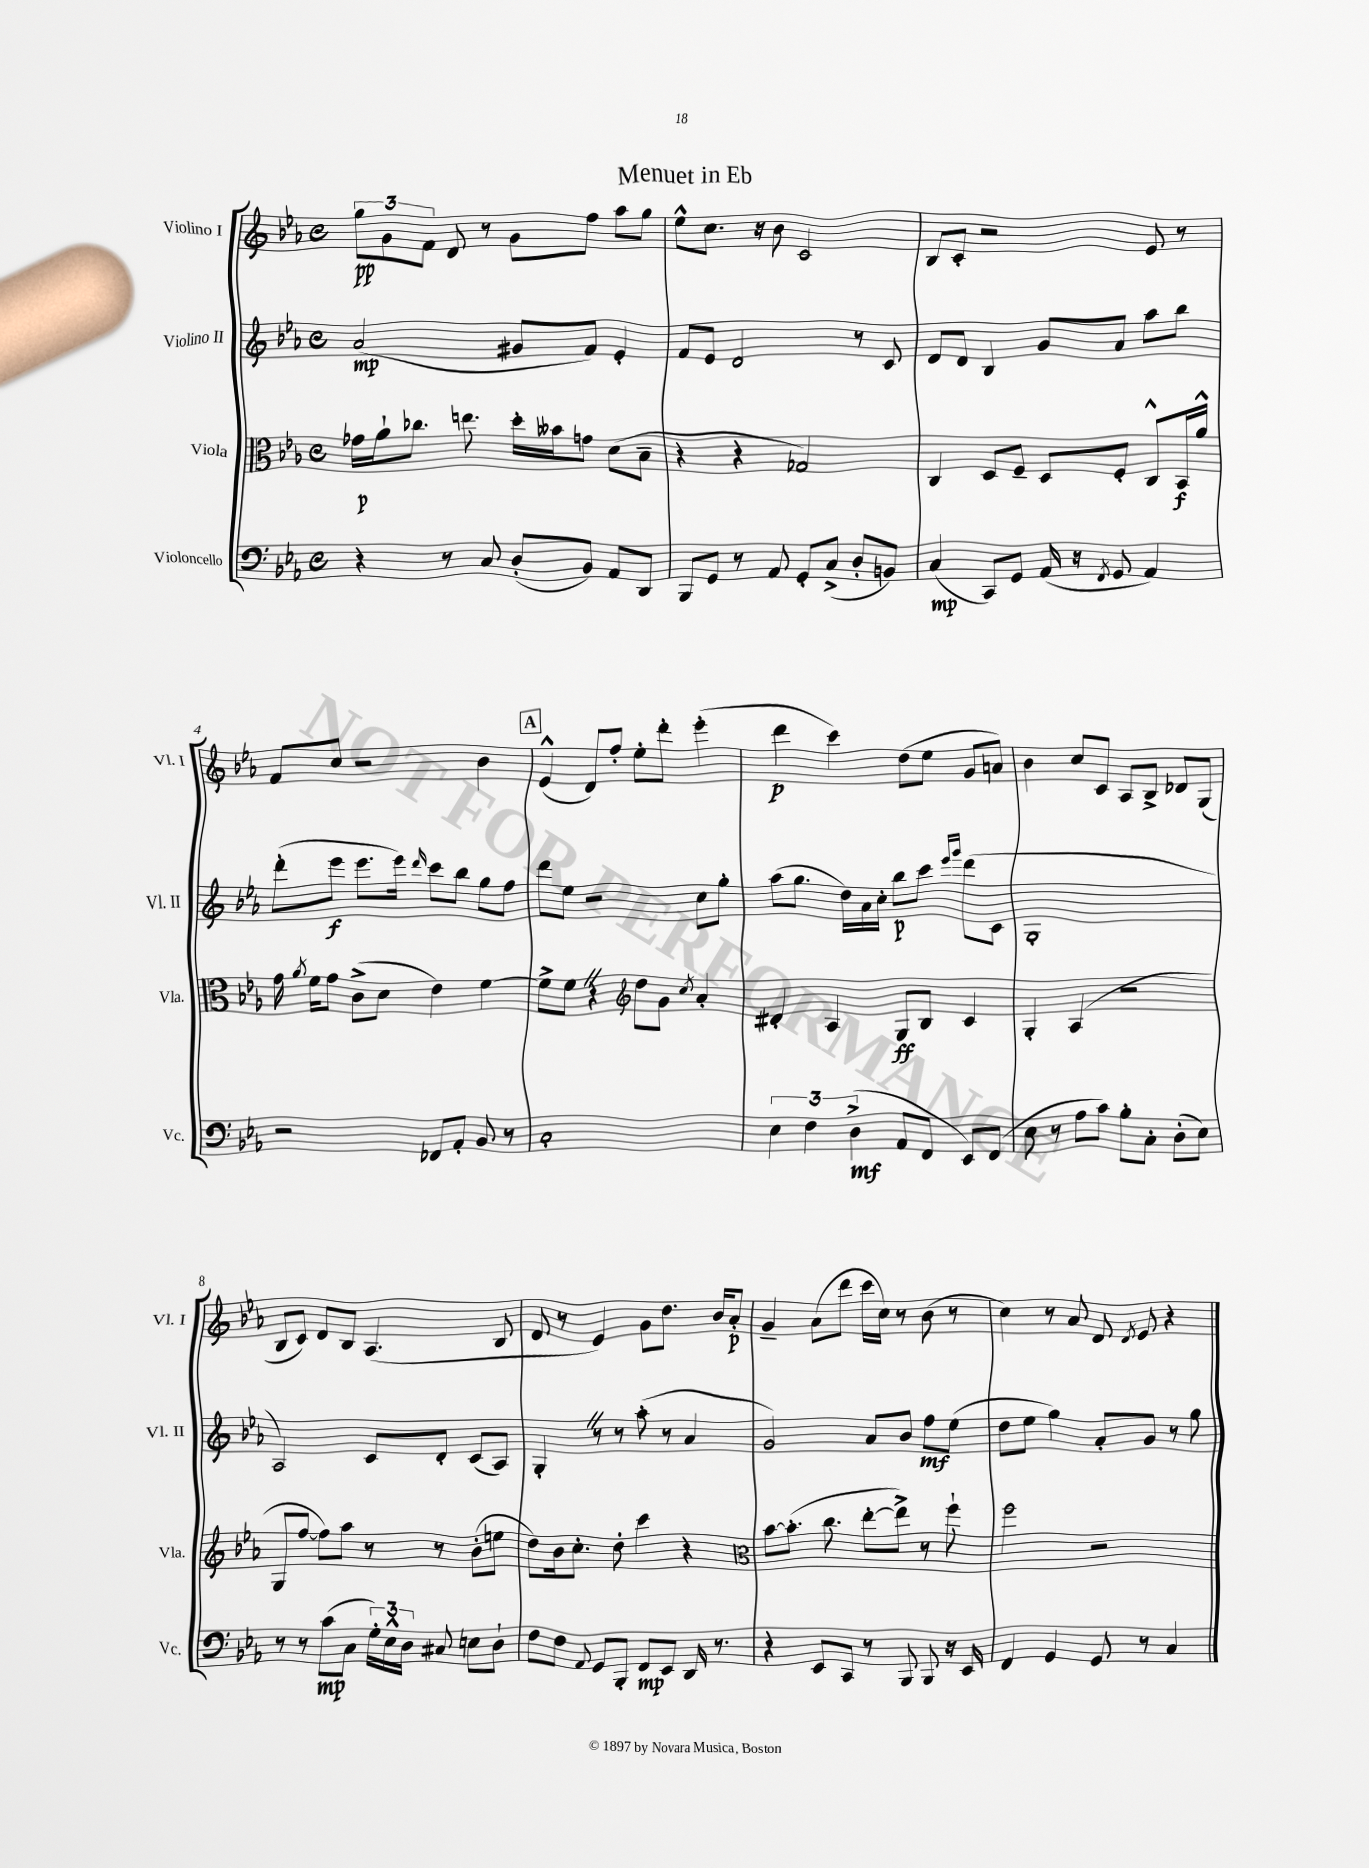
\header { title = "Menuet in Eb" }
<<
\new StaffGroup <<
\new Staff = "s0" \with { instrumentName = "Violino I" shortInstrumentName = "Vl. I" } {
    \clef treble \key ees \major \defaultTimeSignature \time 4/4
    \autoBeamOff \tuplet 3/2 { g''8[\pp g'8 f'8] } d'8 r8 g'8[ f''8] aes''8[ g''8] |
    ees''8[-^ c''8.] r16 bes'8 c'2 |
    bes8[ c'8]-. r2 ees'8 r8 |
    f'8[ c''8] r2 bes'4 |
    \mark \markup { \box "A" } ees'4-^( d'8[) f''8]-. ees''8[-. d'''8]-. ees'''4-.( |
    d'''4\p c'''4) d''8[( ees''8] g'8[ a'8]) |
    bes'4 c''8[ c'8] aes8[ bes8]-> des'8[ g8]( |
    bes8[ c'8]) d'8[ bes8] aes4.( bes8 |
    d'8 r8 ees'4) g'8[ d''8.] bes'16[ aes'8]-.\p |
    g'4-- aes'8[( d'''8] c'''16[ c''16]) r8 bes'8( r8 |
    c''4) r8 aes'8 d'8 \acciaccatura { d'8 } ees'8 r4 \bar "|." |
}
\new Staff = "s1" \with { instrumentName = "Violino II" shortInstrumentName = "Vl. II" } {
    \clef treble \key ees \major \defaultTimeSignature \time 4/4
    \autoBeamOff aes'2\mp( gis'8[ f'8]) ees'4-. |
    f'8[ ees'8] d'2 r8 c'8 |
    d'8[ d'8] bes4 g'8[ aes'8] aes''8[ bes''8] |
    d'''8[-.( ees'''8]\f ees'''8.[ ees'''16]) \grace { d'''16 } c'''8[ bes''8] g''8[ f''8] |
    \mark \markup { \box "A" } d'''8[ ees''8] r2 c''8[ g''8]-. |
    aes''8[( g''8.] d''16[) aes'16 c''16]-. bes''8[\p c'''8] \grace { ees'''16[ g'''16] } d'''8[( c'8] |
    g1-. |
    aes2) c'8[ d'8]-. c'8[( aes8]) |
    g4-. \once \override BreathingSign.text = \markup { \musicglyph "scripts.caesura.straight" } \breathe r8 r8 aes''8-.( r8 aes'4 |
    g'2) aes'8[ bes'8] f''8[\mf ees''8]( |
    d''8[ ees''8] g''4) aes'8[-. g'8] r8 g''8 \bar "|." |
}
\new Staff = "s2" \with { instrumentName = "Viola" shortInstrumentName = "Vla." } {
    \clef alto \key ees \major \defaultTimeSignature \time 4/4
    \autoBeamOff ges'16[\p aes'16-! ces''8.] e''8. d''16[-. beses'16 g'8] d'8[( bes8]-- |
    r4 r4 ges2) |
    c4 d8[ f8]-- d8[ f8]-. c8[-^ bes,16\f aes'16]-^ |
    g'16 \acciaccatura { aes'8 } f'16[ g'8] c'8[->( d'8] ees'4) f'4~ |
    \mark \markup { \box "A" } f'8[-> f'8] \once \override BreathingSign.text = \markup { \musicglyph "scripts.caesura.straight" } \breathe r4 \clef treble d''8[ g'8] \acciaccatura { c''8 } aes'4-. |
    dis'4-. aes4 g8[\ff bes8] c'4 |
    g4-. aes4( r2 |
    g8[ f''8]~ f''8[) aes''8] r8 r8 bes'8[-.( e''8] |
    d''8[) bes'16 c''8.]-. d''8-. c'''4 r4 |
    \clef alto bes'8[~ bes'8.]-.( c''8. ees''8[~-. ees''8]->) r8 f''8-! |
    f''2 r2 \bar "|." |
}
\new Staff = "s3" \with { instrumentName = "Violoncello" shortInstrumentName = "Vc." } {
    \clef bass \key ees \major \defaultTimeSignature \time 4/4
    \autoBeamOff r4 r8 c8 d8[-.( bes,8]) aes,8[ d,8] |
    bes,,8[ g,8] r8 aes,8 g,8[-. c8]->( d8[-. b,8]) |
    c4\mp( c,8[) g,8] aes,16( r16 \acciaccatura { f,8 } g,8 aes,4) |
    r2 fes,8[ aes,8]-. bes,8 r8 |
    \mark \markup { \box "A" } c1-. |
    \tuplet 3/2 { ees4 f4 d4->\mf( } aes,8[ f,8] ees,8[) f,8]( |
    ees8 r8 aes8[ c'8]) bes8[-. c8]-. d8[-.( ees8]) |
    r8 r8 c'8[\mp( c8] \tuplet 3/2 { g16[-.) ees16-^ d16] } cis8 e8[ d8]-! |
    f8[ f8] \appoggiatura { aes,8 } g,8[ bes,,8]-. f,8[\mp ees,8] d,16 r8. |
    r4 ees,8[ c,8] r8 bes,,8 bes,,8 r16 ees,16 |
    f,4 g,4 g,8 r8 c4 \bar "|." |
}
>>
>>
